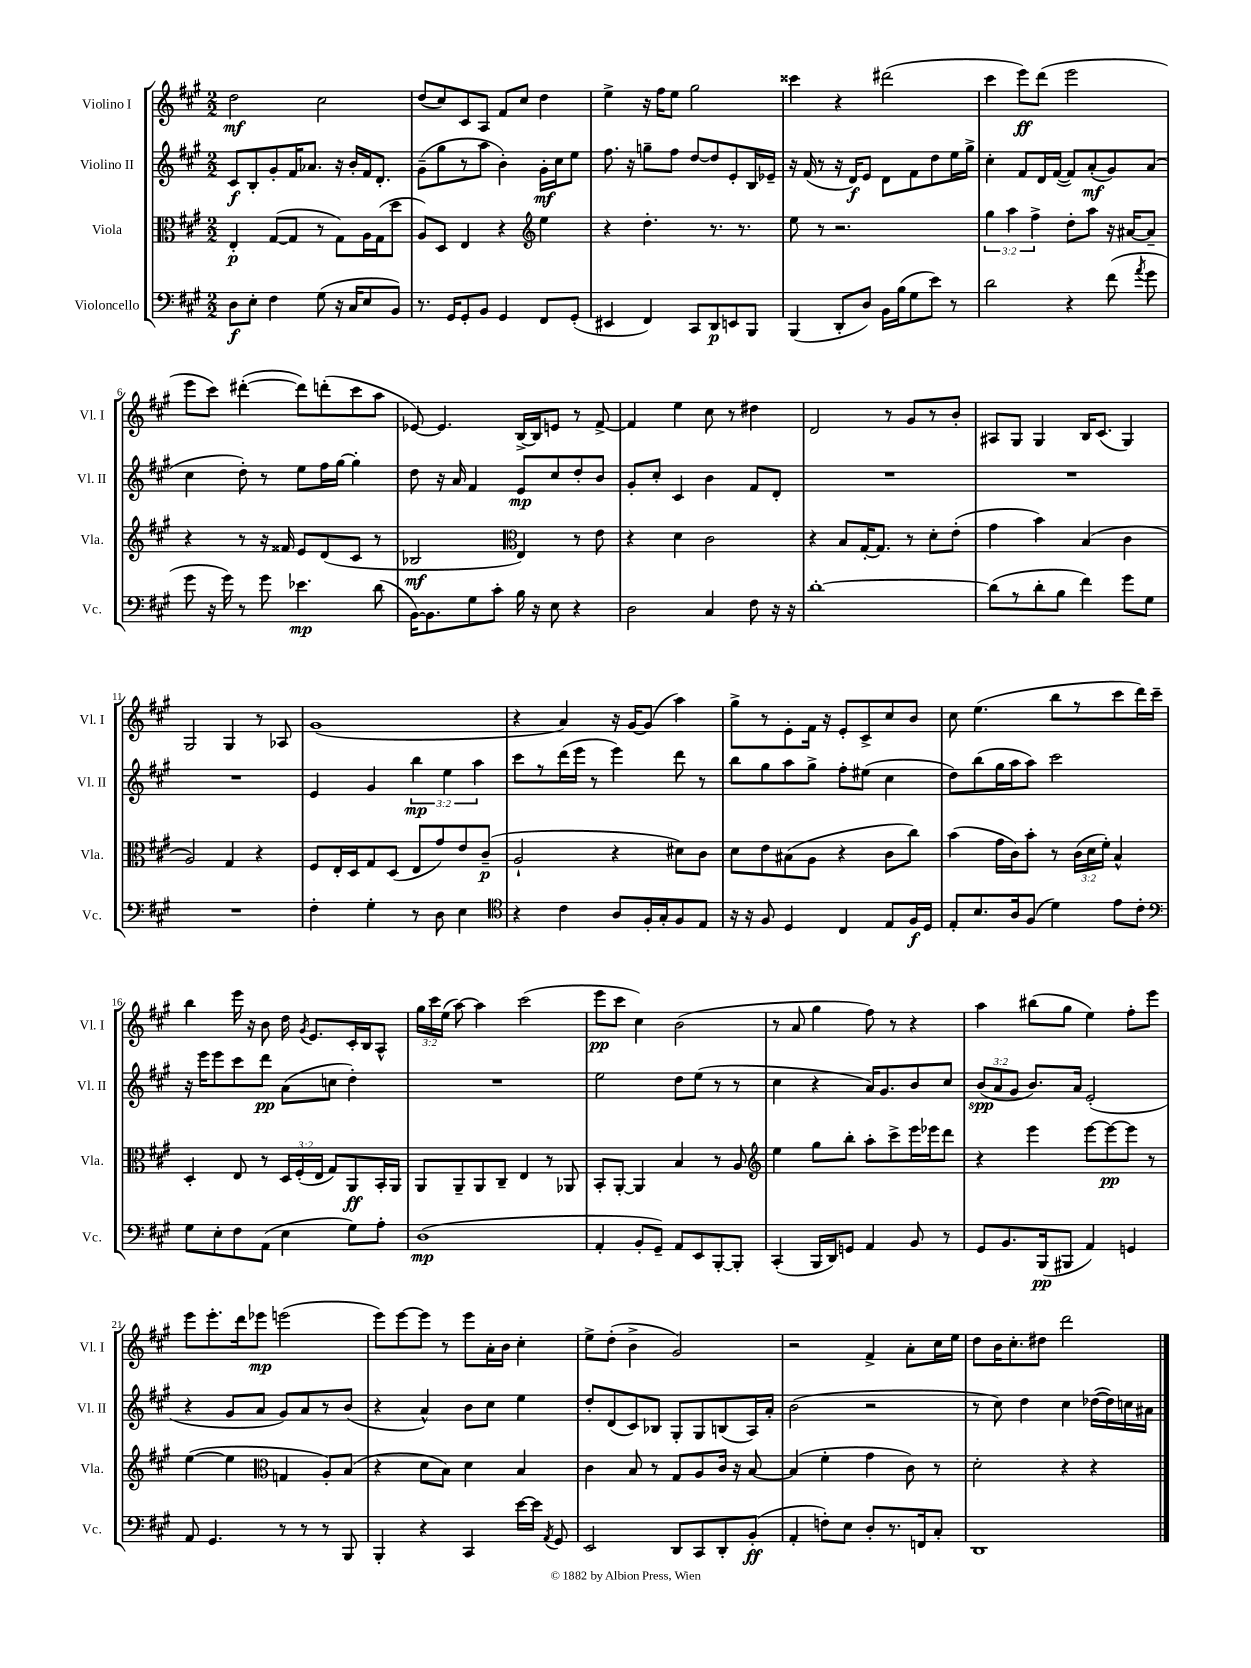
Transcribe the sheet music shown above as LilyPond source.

<<
\new StaffGroup <<
\new Staff = "s0" \with { instrumentName = "Violino I" shortInstrumentName = "Vl. I" } {
    \clef treble \key a \major \numericTimeSignature \time 2/2 \override Staff.TupletNumber.text = #tuplet-number::calc-fraction-text
    \autoBeamOff d''2\mf cis''2 |
    d''8[( cis''8) cis'8 a8] fis'8[ cis''8] d''4 |
    e''4-> r16 fis''16[ e''8] gis''2 |
    cisis'''4 r4 dis'''2( |
    cis'''4 e'''8[\ff) d'''8]( e'''2 |
    e'''8[ cis'''8]) dis'''4~-.( dis'''8[) d'''8-.( cis'''8 a''8] |
    ees'8~) ees'4. b16[~-> b16 e'8] r8 fis'8~-> |
    fis'4 e''4 cis''8 r8 dis''4 |
    d'2 r8 gis'8[ r8 b'8]-. |
    ais8[ gis8] gis4 b16[ cis'8.]( gis4) |
    gis2 gis4 r8 aes8 |
    gis'1( |
    r4 a'4) r16 gis'16[~ gis'8]( a''4) |
    gis''8[-> r8 e'8-. fis'16] r16 e'8[-. cis'8-> cis''8 b'8] |
    cis''8 e''4.( b''8[ r8 cis'''8 d'''16) cis'''16]-- |
    b''4 e'''16 r16 b'8 d''16 \acciaccatura { gis'8 } e'8.[ cis'16-. b16 a8]-^ |
    \tuplet 3/2 { gis''16[ cis'''16 e''16]( } a''8~) a''4 cis'''2( |
    e'''8[\pp cis'''8] cis''4) b'2( |
    r8 a'8 gis''4 fis''8) r8 r4 |
    a''4 bis''8[( gis''8] e''4) fis''8[-. e'''8] |
    e'''8[ e'''8.-. d'''16 ees'''8]\mp e'''2( |
    e'''8[) e'''8~ e'''8] r8 e'''8[ a'16-. b'16] cis''4-. |
    e''8[-> d''8]-.( b'4-> gis'2) |
    r2 fis'4-> a'8[-. cis''16 e''16] |
    d''8[ b'16 cis''8.-. dis''8] d'''2 \bar "|." |
}
\new Staff = "s1" \with { instrumentName = "Violino II" shortInstrumentName = "Vl. II" } {
    \clef treble \key a \major \numericTimeSignature \time 2/2 \override Staff.TupletNumber.text = #tuplet-number::calc-fraction-text
    \autoBeamOff cis'8[\f b8-. gis'8-. fis'16 aes'8.] r16 b'16[-. fis'16 d'8.]-. |
    gis'8[--( gis''8 r8 a''8] b'4-.) gis'16[-.\mf cis''16 e''8] |
    fis''8. r16 g''8[-- fis''8] d''8[~ d''8 e'8-. b16 ees'16]-- |
    r16 fis'16( r8 r16 d'16[\f) e'8] d'8[ fis'8 d''8 e''16 gis''16]-> |
    cis''4-. fis'8[ d'16 fis'16]~( fis'8[) a'8-.\mf( gis'8) a'8]( |
    cis''4 d''8-.) r8 e''8[ fis''16 gis''16]~ gis''4-. |
    d''8 r16 a'16 fis'4 e'8[\mp cis''8 d''8-. b'8] |
    gis'8[-. cis''8]-. cis'4 b'4 fis'8[ d'8]-. |
    R1 |
    R1 |
    R1 |
    e'4 gis'4 \tuplet 3/2 { b''4\mp e''4 a''4 } |
    cis'''8[ r8 d'''16( e'''16] r8 e'''4) d'''8 r8 |
    b''8[ gis''8 a''8 gis''8]-> fis''8[-. eis''8]( cis''4 |
    d''8[) b''8( gis''16 a''16 a''8]) cis'''2 |
    r16 e'''16[ e'''8 cis'''8 d'''8]\pp a'8[( c''8] d''4-.) |
    R1 |
    e''2 d''8[ e''8]( r8 r8 |
    cis''4 r4 a'16[) gis'8. b'8 cis''8] |
    \tuplet 3/2 { b'8[\spp( a'8 gis'8] } b'8.[) a'16] e'2-.( |
    r4 gis'8[ a'8] gis'8[) a'8 r8 b'8]( |
    r4 a'4-^) b'8[ cis''8] e''4 |
    d''8[-. d'8( cis'8) bes8] gis8[-. gis8 b8( a16) a'16]-. |
    b'2( r2 |
    r8 cis''8) d''4 cis''4 des''16[~( des''16) c''16 ais'16] \bar "|." |
}
\new Staff = "s2" \with { instrumentName = "Viola" shortInstrumentName = "Vla." } {
    \clef alto \key a \major \numericTimeSignature \time 2/2 \override Staff.TupletNumber.text = #tuplet-number::calc-fraction-text
    \autoBeamOff e4-.\p gis8[~( gis8] r8 gis8[) a16 gis16( d''8] |
    a8[) d8] e4 r4 \clef treble e''4 |
    r4 d''4.-. r8. r8. |
    e''8 r8 r2. |
    \tuplet 3/2 { gis''4 a''4 fis''4-> } d''8[-. a''8] r16 ais'16[~ ais'8]-- |
    r4 r8 r16 fisis'16 e'8[ d'8( cis'8] r8 |
    bes2\mf \clef alto e4) r8 e'8 |
    r4 d'4 cis'2 |
    r4 b8[ gis16~-. gis8.] r8 d'8[-. e'8]-.( |
    gis'4 b'4) b4( cis'4 |
    a2) gis4 r4 |
    fis8[ e16-. d16 gis8 d8]( e8[ gis'8) e'8 cis'8]--\p( |
    a2-! r4 dis'8[) cis'8] |
    d'8[ e'8 bis8( a8] r4 cis'8[ cis''8]) |
    b'4( gis'16[ cis'16) b'8]-. r8 \tuplet 3/2 { cis'16[( d'16 fis'16]-.) } b4-^ |
    d4-. e8 r8 \tuplet 3/2 { d16[ fis16-.( e16] } gis8[) a,8\ff b,16-. a,16] |
    a,8[ a,8-- a,8 cis8]-- e4 r8 aes,8 |
    b,8[-. a,8]~-. a,4 b4 r8 a8 |
    \clef treble e''4 gis''8[ b''8]-. a''8[-. cis'''8-> e'''16 ees'''16 d'''8] |
    r4 e'''4 e'''8[~ e'''8~\pp e'''8] r8 |
    e''4~( e''4 \clef alto g4 a8[-.) b8]( |
    r4 d'8[ b8]) d'4 b4 |
    cis'4 b8 r8 gis8[ a8 cis'16] r16 b8~ |
    b4( fis'4-. gis'4 cis'8) r8 |
    d'2-. r4 r4 \bar "|." |
}
\new Staff = "s3" \with { instrumentName = "Violoncello" shortInstrumentName = "Vc." } {
    \clef bass \key a \major \numericTimeSignature \time 2/2
    \autoBeamOff d8[\f e8]-. fis4 gis8( r16 cis16[ e8 b,8]) |
    r8. gis,16[ gis,8-. b,8] gis,4 fis,8[ gis,8]-.( |
    eis,4 fis,4) cis,8[ d,8\p e,8 b,,8] |
    b,,4( d,8[-. d8]) b,16[ b16( gis8 e'8]) r8 |
    d'2 r4 fis'8( \acciaccatura { a'8 } gis'8 |
    gis'8 r16 gis'16) r8 gis'8 ees'4.\mp d'8( |
    b,16[~) b,8. gis8 cis'8]-. b16 r16 e8 r4 |
    d2 cis4 fis8 r16 r16 |
    d'1~-. |
    d'8[( r8 d'8-. b8] fis'4) gis'8[ gis8] |
    R1 |
    fis4-. gis4-. r8 d8 e4 |
    \clef tenor r4 cis'4 a8[ fis16-. gis16-. fis8 e8] |
    r16 r16 fis8 d4 cis4 e8[ fis16\f d16] |
    e8[-. b8. a16 fis8]( d'4) e'8[ cis'8]-. |
    \clef bass gis8[ e8-. fis8 a,8]( e4 gis8[) a8]-. |
    d1\mp( |
    a,4-. b,8[-. gis,8]--) a,8[ e,8 b,,8~-. b,,8]-. |
    cis,4-.( b,,16[ d,16) g,8] a,4 b,8 r8 |
    gis,8[ b,8. b,,16\pp( bis,,8] a,4) g,4 |
    a,8 gis,4. r8 r8 r8 b,,8 |
    b,,4-. r4 cis,4 e'16[~ e'16] \acciaccatura { a,8 } gis,8 |
    e,2 d,8[ cis,8 d,8-. b,8]-.\ff( |
    a,4-. f8[-.) e8] d8[-. r8. f,16 cis8]-. |
    d,1 \bar "|." |
}
>>
>>
